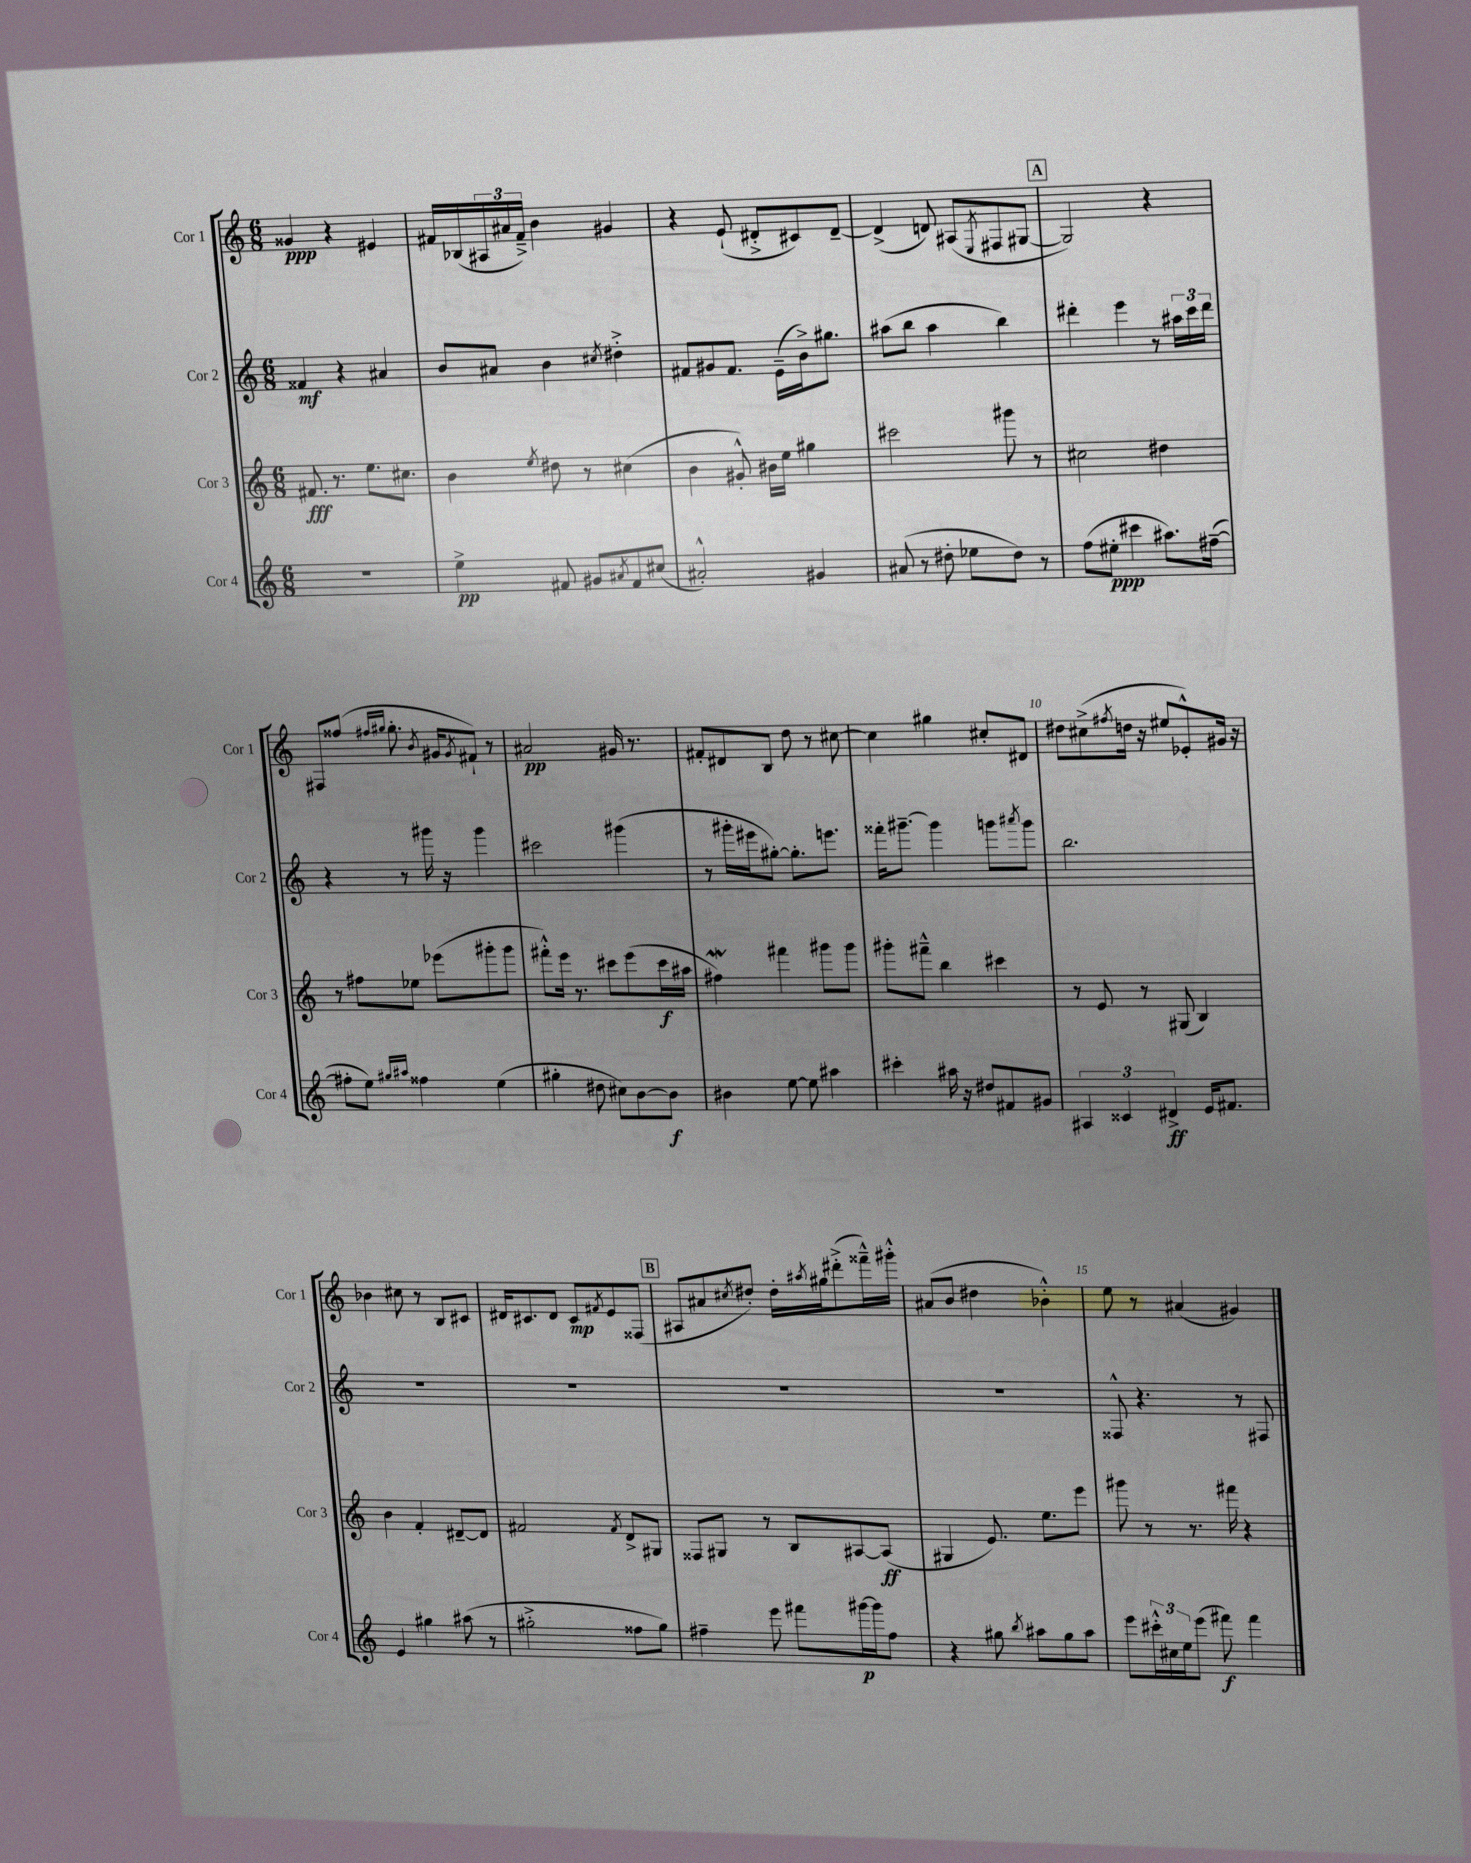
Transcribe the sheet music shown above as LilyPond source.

<<
\new StaffGroup <<
\new Staff = "s0" \with { instrumentName = "Cor 1" shortInstrumentName = "Cor 1" } {
    \clef treble \key c \major \numericTimeSignature \time 6/8
    gisis'4\ppp r4 eis'4 |
    fis'16 bes16( \tuplet 3/2 { ais16 ais'16 fis'16--->) } b'4 gis'4 |
    r4 e'8-!( dis'8-.-> cis'8) dis'8~-- |
    dis'4->( d'8) ais8( \acciaccatura { e8 } fis8 gis8~ |
    \mark \markup { \box "A" } gis2) r4 |
    fis8 fisis''8( \grace { fis''16 gis''16 } gis''8.-. \acciaccatura { b'8 } gis'16 \acciaccatura { gis'8 } fis'8-!) r8 |
    ais'2\pp gis'16 r8. |
    fis'8-. dis'8 b8 d''8 r8 cis''8~ |
    cis''4 gis''4 cis''8-. dis'8 |
    dis''8 cis''8->( \acciaccatura { fis''8 } d''16 r16 eis''8 ees'8-.-^) gis'16 r16 |
    bes'4 cis''8 r8 b8 cis'8 |
    dis'16 cis'8. dis'8 cis'8\mp \acciaccatura { fis'8 } e'8 fisis8( |
    \mark \markup { \box "B" } ais8 ais'8 \acciaccatura { cis''8 } dis''8-.) dis''16-. \acciaccatura { ais''8 } gis''16 dis'''8-.->( fisis'''16---^) gis'''16-.-^ |
    ais'8( b'8 dis''4 bes'4-.-^) |
    e''8 r8 ais'4( gis'4) \bar "|." |
}
\new Staff = "s1" \with { instrumentName = "Cor 2" shortInstrumentName = "Cor 2" } {
    \clef treble \key c \major \numericTimeSignature \time 6/8
    fisis'4\mf r4 ais'4 |
    b'8 ais'8 b'4 \acciaccatura { cis''8 } dis''4-.-> |
    fis'8 gis'8 fis'8. e'16--( b'16->) gis''8. |
    ais''8( b''8 ais''4 b''4) |
    \mark \markup { \box "A" } dis'''4-. e'''4 r8 \tuplet 3/2 { ais''16 c'''16 dis'''16 } |
    r4 r8 gis'''16 r16 gis'''4 |
    cis'''2 gis'''4( |
    r8 gis'''16-. eis'''16 gis''8~-.) gis''8.-. e'''8. |
    fisis'''16-. gis'''8.~-- gis'''4 g'''8 \acciaccatura { ais'''8 } g'''8 |
    b''2. |
    R2. |
    R2. |
    \mark \markup { \box "B" } R2. |
    R2. |
    fisis8-^ r4. r8 fis8 \bar "|." |
}
\new Staff = "s2" \with { instrumentName = "Cor 3" shortInstrumentName = "Cor 3" } {
    \clef treble \key c \major \numericTimeSignature \time 6/8
    fis'8.\fff r8. e''8. cis''8. |
    b'4 \acciaccatura { e''8 } dis''8 r8 cis''4( |
    b'4 gis'8-.-^) bis'16 e''16 gis''4 |
    cis'''2 gis'''8 r8 |
    \mark \markup { \box "A" } cis''2 dis''4 |
    r8 fis''8 ees''8 ees'''8( gis'''8-. gis'''8 |
    fis'''8-.-^) e'''16 r8. cis'''8 e'''8( cis'''16\f ais''16 |
    fis''4\mordent) fis'''4 gis'''8 gis'''8 |
    gis'''8-. fis'''8---^ b''4 cis'''4 |
    r8 e'8 r8 gis8( b4) |
    b'4 f'4-. dis'8~-- dis'8 |
    fis'2 \acciaccatura { fis'8 } d'8-> gis8 |
    \mark \markup { \box "B" } fisis8 gis8 r8 b8 ais8~ ais8\ff( |
    gis4 e'8.) e''8. e'''8 |
    gis'''8 r8 r8. fis'''16 r4 \bar "|." |
}
\new Staff = "s3" \with { instrumentName = "Cor 4" shortInstrumentName = "Cor 4" } {
    \clef treble \key c \major \numericTimeSignature \time 6/8
    R2. |
    e''4->\pp fis'8 gis'8 \acciaccatura { ais'8 } fis'8 cis''8( |
    ais'2-.-^) gis'4 |
    ais'8( r8 dis''8-. ees''8 dis''8) r8 |
    \mark \markup { \box "A" } f''8( eis''8-.\ppp cis'''4 ais''8.) fis''16~--( |
    fis''8-. e''8) \grace { gis''16 ais''16 } fisis''4 e''4( |
    gis''4-. dis''8 cis''8) b'8~ b'8\f |
    bis'4 e''8~ e''8 ais''4 |
    cis'''4-. ais''16 r16 dis''8 fis'8 gis'8 |
    \tuplet 3/2 { ais4 cisis'4 dis'4->\ff } e'16 fis'8. |
    e'4 gis''4 ais''8( r8 |
    gis''2-.-> fisis''8 gis''8) |
    \mark \markup { \box "B" } fis''4-- e'''8 fis'''8 gis'''16~\p gis'''16 fis''8 |
    r4 gis''8 \acciaccatura { b''8 } ais''8 gis''8 ais''8 |
    e'''8 \tuplet 3/2 { cis'''16-.-^ cis''16 e''16 } e'''8( fis'''8\f) fis'''4 \bar "|." |
}
>>
>>
\layout { \context { \Score \override BarNumber.break-visibility = ##(#f #t #t) barNumberVisibility = #(every-nth-bar-number-visible 5) } }
